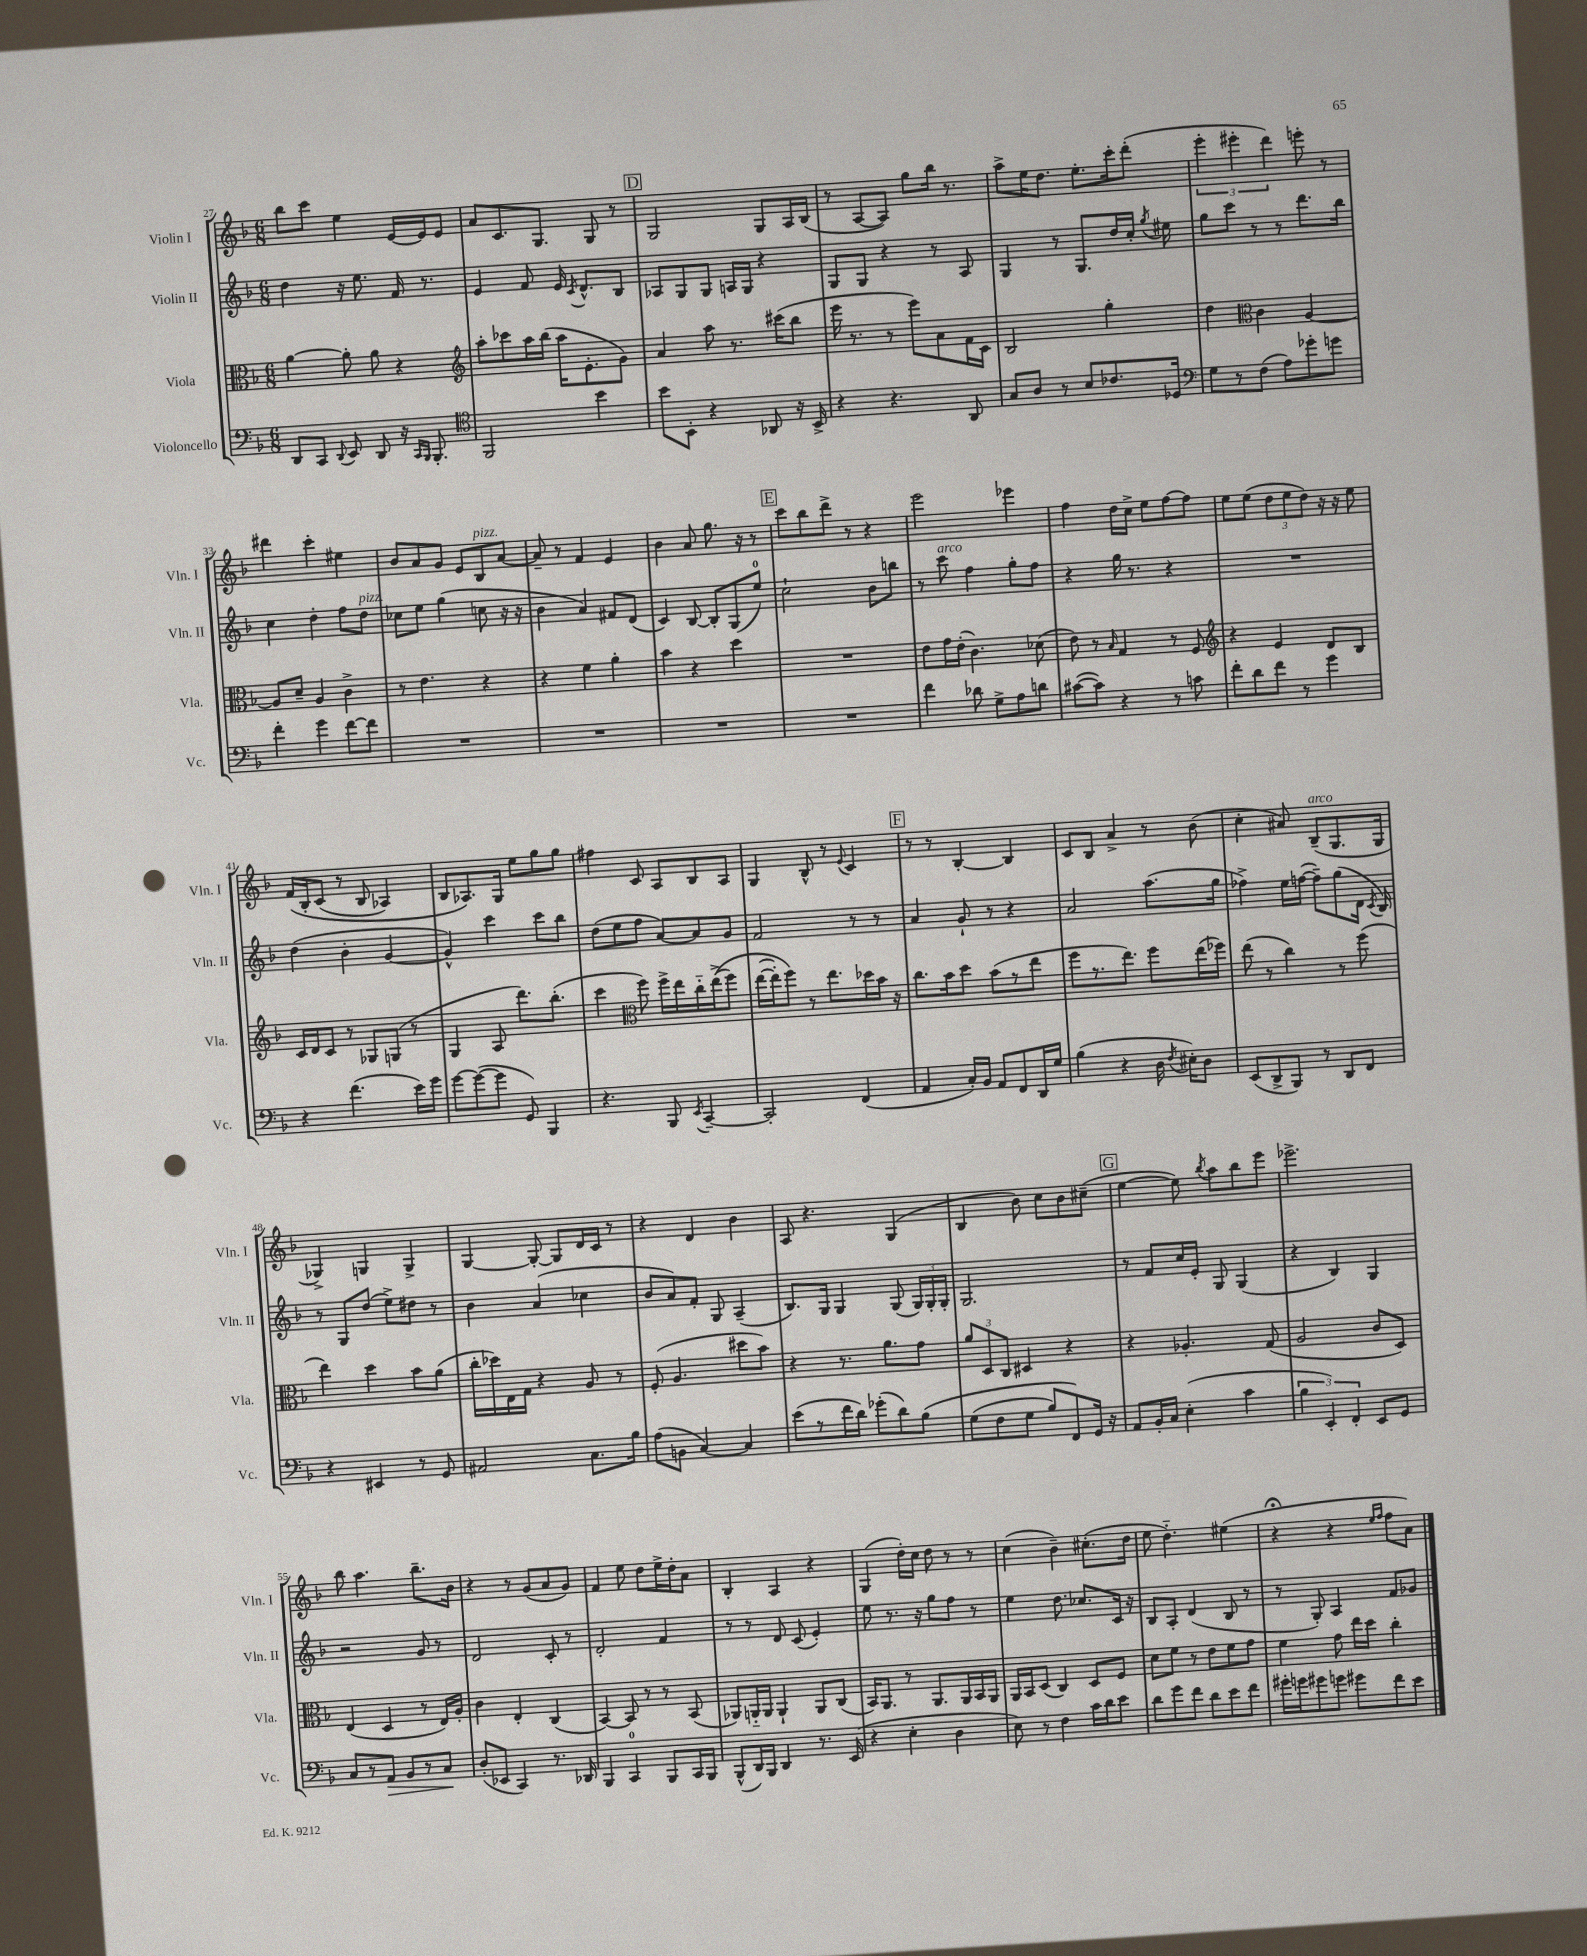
<<
\new StaffGroup <<
\new Staff = "s0" \with { instrumentName = "Violin I" shortInstrumentName = "Vln. I" } {
    \clef treble \key f \major \numericTimeSignature \time 6/8
    \autoBeamOff bes''8[ c'''8] e''4 e'16[~ e'16 e'8] |
    a'8[ c'8. g8.] g8 r8 |
    \mark \markup { \box "D" } g2 g8[ a16 bes16]( |
    r8 a8[~ a8]) g''8[ bes''16] r8. |
    a''8[-> e''16 d''8.] e''8.[-. c'''16-. d'''8]-.( |
    \tuplet 3/2 { e'''4-. eis'''4-. d'''4) } e'''8-. r8 |
    dis'''4 c'''4-. eis''4 |
    bes'8[ a'8 g'8] e'8[ bes8^\markup { \italic "pizz." } a'8]~ |
    a'8-- r8 f'4 e'4 |
    bes'4 a'8 g''8. r16 r8 |
    \mark \markup { \box "E" } c'''8[ bes''8 d'''8]-> r8 r4 |
    e'''2 ees'''4 |
    f''4 d''16[ c''16]-> e''8[ f''8~ f''8] |
    e''8[ e''8]( \tuplet 3/2 { d''8[ e''8 d''8]) } r16 r16 e''8 |
    f'16[\( bes16-. c'8]( r8 bes8 aes4) |
    bes8[ aes8.\) g16] e''8[ g''8 g''8] |
    fis''4 c'8 a8[ bes8 a8] |
    g4 bes8-^ r8 \appoggiatura { e'8 } c'4 |
    \mark \markup { \box "F" } r8 r8 bes4~-. bes4 |
    c'8[ bes8] a'4-> r8 bes'8( |
    c''4-. ais'8) bes8[--^\markup { \italic "arco" }( g8. g16] |
    ges4->) g4 g4-> |
    g4~ g8~-. g8[ d'16 c'16] r8 |
    r4 d'4 bes'4 |
    a8 r4. g4( |
    bes4 bes'8) c''8[ bes'8 cis''8]--( |
    \mark \markup { \box "G" } e''4~ e''8) \acciaccatura { bes''8 } a''8[ bes''8 e'''8] |
    ees'''2.-> |
    bes''8 a''4. bes''8.[-- bes'16] |
    r4 r8 g'8[( a'8 g'8]) |
    f'4 e''8 d''8[ e''16-> d''16-. a'8] |
    bes4-. a4 r4 |
    g4( d''16[-.) c''16] d''8 r8 r8 |
    c''4( bes'4--) cis''8.[-.( d''16] |
    e''8 d''4.-_) eis''4( |
    r4\fermata r4 \grace { e''16[ f''16] } f''8[ a'8]) \bar "|." |
}
\new Staff = "s1" \with { instrumentName = "Violin II" shortInstrumentName = "Vln. II" } {
    \clef treble \key f \major \numericTimeSignature \time 6/8
    \autoBeamOff d''4 r16 e''8. f'16 r8. |
    e'4 f'8 e'16 \acciaccatura { c'8 } d'8.[-^ bes8] |
    \mark \markup { \box "D" } aes8[ g8 g8] a16[ g16] r4 |
    g8[ g8] r4 r8 a8 |
    g4 r8 g8.[ d''16 c''16]-. \acciaccatura { g''8 } eis''16 |
    g''8[ c'''8] r8 r8 d'''8.[ bes''16] |
    c''4 d''4-. f''8[ d''8]^\markup { \italic "pizz." } |
    ces''8[ e''8] g''4( c''8 r16 r16 |
    bes'4 a'4) fis'8[ d'8]( |
    c'4) bes8~ bes8[-. g8( e''8]-0) |
    \mark \markup { \box "E" } c''2-! bes'8[ b''8] |
    r8 c'''8^\markup { \italic "arco" } f''4 g''8[-. f''8] |
    r4 g''16 r8. r4 |
    R2. |
    d''4( bes'4-. g'4~ |
    g'4-^) c'''4 c'''8[ bes''8] |
    d''8[( e''8 f''8] a'8[~) a'8 g'8] |
    f'2 r8 r8 |
    \mark \markup { \box "F" } a'4 g'8-! r8 r4 |
    a'2 a''8.[( g''16] |
    fes''4->) e''16[ f''16]~( f''8[--) g''8( d'16] \acciaccatura { c'8 } bes16) |
    r8 g8[ d''8]( e''8[->) dis''8] r8 |
    bes'4 a'4( ces''4 |
    bes'8[ a'8) f'8]-. g8 a4--( |
    bes8.[) g16] g4 g8( \tuplet 3/2 { g16[) g16-. g16]-. } |
    g2. |
    \mark \markup { \box "G" } r8 f'8[ c''16 e'16]-. g8 g4( |
    r4 bes4) g4 |
    r2 g'8 r8 |
    d'2 c'8-. r8 |
    d'2-. f'4 |
    r8 r8 d'8 c'8( e'4-.) |
    e''8 r8. r16 g''8[ f''8] r8 |
    e''4 d''8. ces''8.[ c'16] r16 |
    bes8[ a8]-. d'4( bes8 r8 |
    r8 g8-.) a4 f'8[ ges'8] \bar "|." |
}
\new Staff = "s2" \with { instrumentName = "Viola" shortInstrumentName = "Vla." } {
    \clef alto \key f \major \numericTimeSignature \time 6/8
    \autoBeamOff a'4~ a'8-. a'8 r4 |
    \clef treble a''8[-. ces'''8 a''16 bes''16]( a''16[ e'8.-. g'8]) |
    \mark \markup { \box "D" } a'4 a''8 r8. cis'''16[( bes''8] |
    e'''16 r8. r8 e'''8[) a'8 f'16 c'16] |
    bes2 g''4-. |
    d''4 \clef alto c'4 a4~ |
    a8[ d'8]-- a4 c'4-> |
    r8 e'4. r4 |
    r4 f'4 a'4-. |
    bes'4 r4 d''4 |
    \mark \markup { \box "E" } R2. |
    e'8[ g'16 e'16]-.( c'4.) des'8( |
    e'8) r8 \grace { bes16 } g4 r8 f8 |
    \clef treble r4 e'4 d'8[ bes8] |
    c'16[ d'16 c'8] r8 ges8[ g8]( r8 |
    g4 a8 d'''8.[) bes''8.]-.( |
    c'''4 \clef alto f''8) f''16[-> e''16 c''16-_ e''16->(\( f''8]) |
    e''16[~( e''16-.) f''8]\) r8 e''8.[ des''16 bes'16] r16 |
    \mark \markup { \box "F" } c''8.[ bes'16 d''8] bes'8[( r8 e''8] |
    f''8[ r8. e''8.]) f''8[ e''16( fes''16]) |
    e''8( r8 c''4) r8 f''8( |
    e''4) d''4 bes'8[ a'8]( |
    c''16[-. des''16) e16 g16] r4 a8 r8 |
    f8-.( a4. dis''8[ bes'8]) |
    r4 r8. a'8.[ g'8] |
    \tuplet 3/2 { a'8[ d8 c8] } dis4 r4 |
    \mark \markup { \box "G" } r4 aes4.-. g8( |
    a2 c'8[ d8]) |
    e4( d4 r8 e16[) a16]-. |
    c'4 e4-. c4( |
    bes,4~) bes,8 r8 r8 bes,8( |
    aes,8[) a,16-_ a,16] a,4-! a,8[ c8]( |
    bes,16[) a,8.] r8 a,8.[ a,16 bes,16 a,16] |
    a,16[ bes,16 d8]( c4) d8[ f8] |
    d'8[ f'8] r8 e'8[ f'8 g'8] |
    f'4 g'8 e''16[ d''16] c''4-. \bar "|." |
}
\new Staff = "s3" \with { instrumentName = "Violoncello" shortInstrumentName = "Vc." } {
    \clef bass \key f \major \numericTimeSignature \time 6/8
    \autoBeamOff d,8[ c,8] \appoggiatura { d,8 } e,8 d,8 r16 \grace { c,16[ bes,,16] } bes,,8.-. |
    \clef tenor f,2 bes'4 |
    \mark \markup { \box "D" } bes'8[ bes,8]-. r4 aes,8 r16 bes,16-> |
    r4 r4. a,8 |
    g8[ a8] r8 bes8[ ces'8. des16] |
    \clef bass g8[ r8 f8]( a8[) ges'8-. g'8] |
    f'4-. g'4 f'8[~ f'8] |
    R2. |
    R2. |
    R2. |
    \mark \markup { \box "E" } R2. |
    f'4 des'8 g8[-> a8 d'8] |
    cis'8[~( cis'8]) r4 r8 c'8 |
    f'8[-. d'8 f'8] r8 g'4 |
    r4 f'4.( e'16[) g'16] |
    g'8[~ g'8~( g'8] g,8) bes,,4 |
    r4. bes,,8 \acciaccatura { e,8 } c,4~-- |
    c,2-. f,4( |
    \mark \markup { \box "F" } a,4 c16[-.) bes,16] a,8[ f,8 d,16 g16] |
    bes4( r4 d16 \acciaccatura { f8 } eis16[-.) d8] |
    e,8[( d,8-> bes,,8]) r8 d,8[ f,8] |
    r4 eis,4 r8 g,8 |
    ais,2 c8.[ bes16] |
    a8[( b,8] c4~) c4 |
    e'8[( r8 f'16 d'16]) ges'8[-.( d'8) bes8]\( |
    g8[( f8 g8] bes8[) f,8\) g,16] r16 |
    \mark \markup { \box "G" } a,8[ bes,16-. c16] e4-.( c'4 |
    \tuplet 3/2 { bes4 e,4-.) f,4-. } e,8[ g,8] |
    c8[ r8 a,8]\> bes,8[ r8 c8]\! |
    d8[-.( ees,8] c,4) r8. des,16 |
    bes,,4 c,4-0 bes,,8[ c,16 bes,,16] |
    bes,,8[-^( d,16) bes,,16] d,4 r8. e,16( |
    r4 e4-. d4 |
    e8) r8 f4 c'16[ d'16 e'8] |
    d'8[ g'8 f'8] d'8[ e'8 f'8] |
    gis'16[-. g'16 gis'8 g'8] gis'8[ f'8 e'8] \bar "|." |
}
>>
>>
\layout { \context { \Score currentBarNumber = #27 } }
